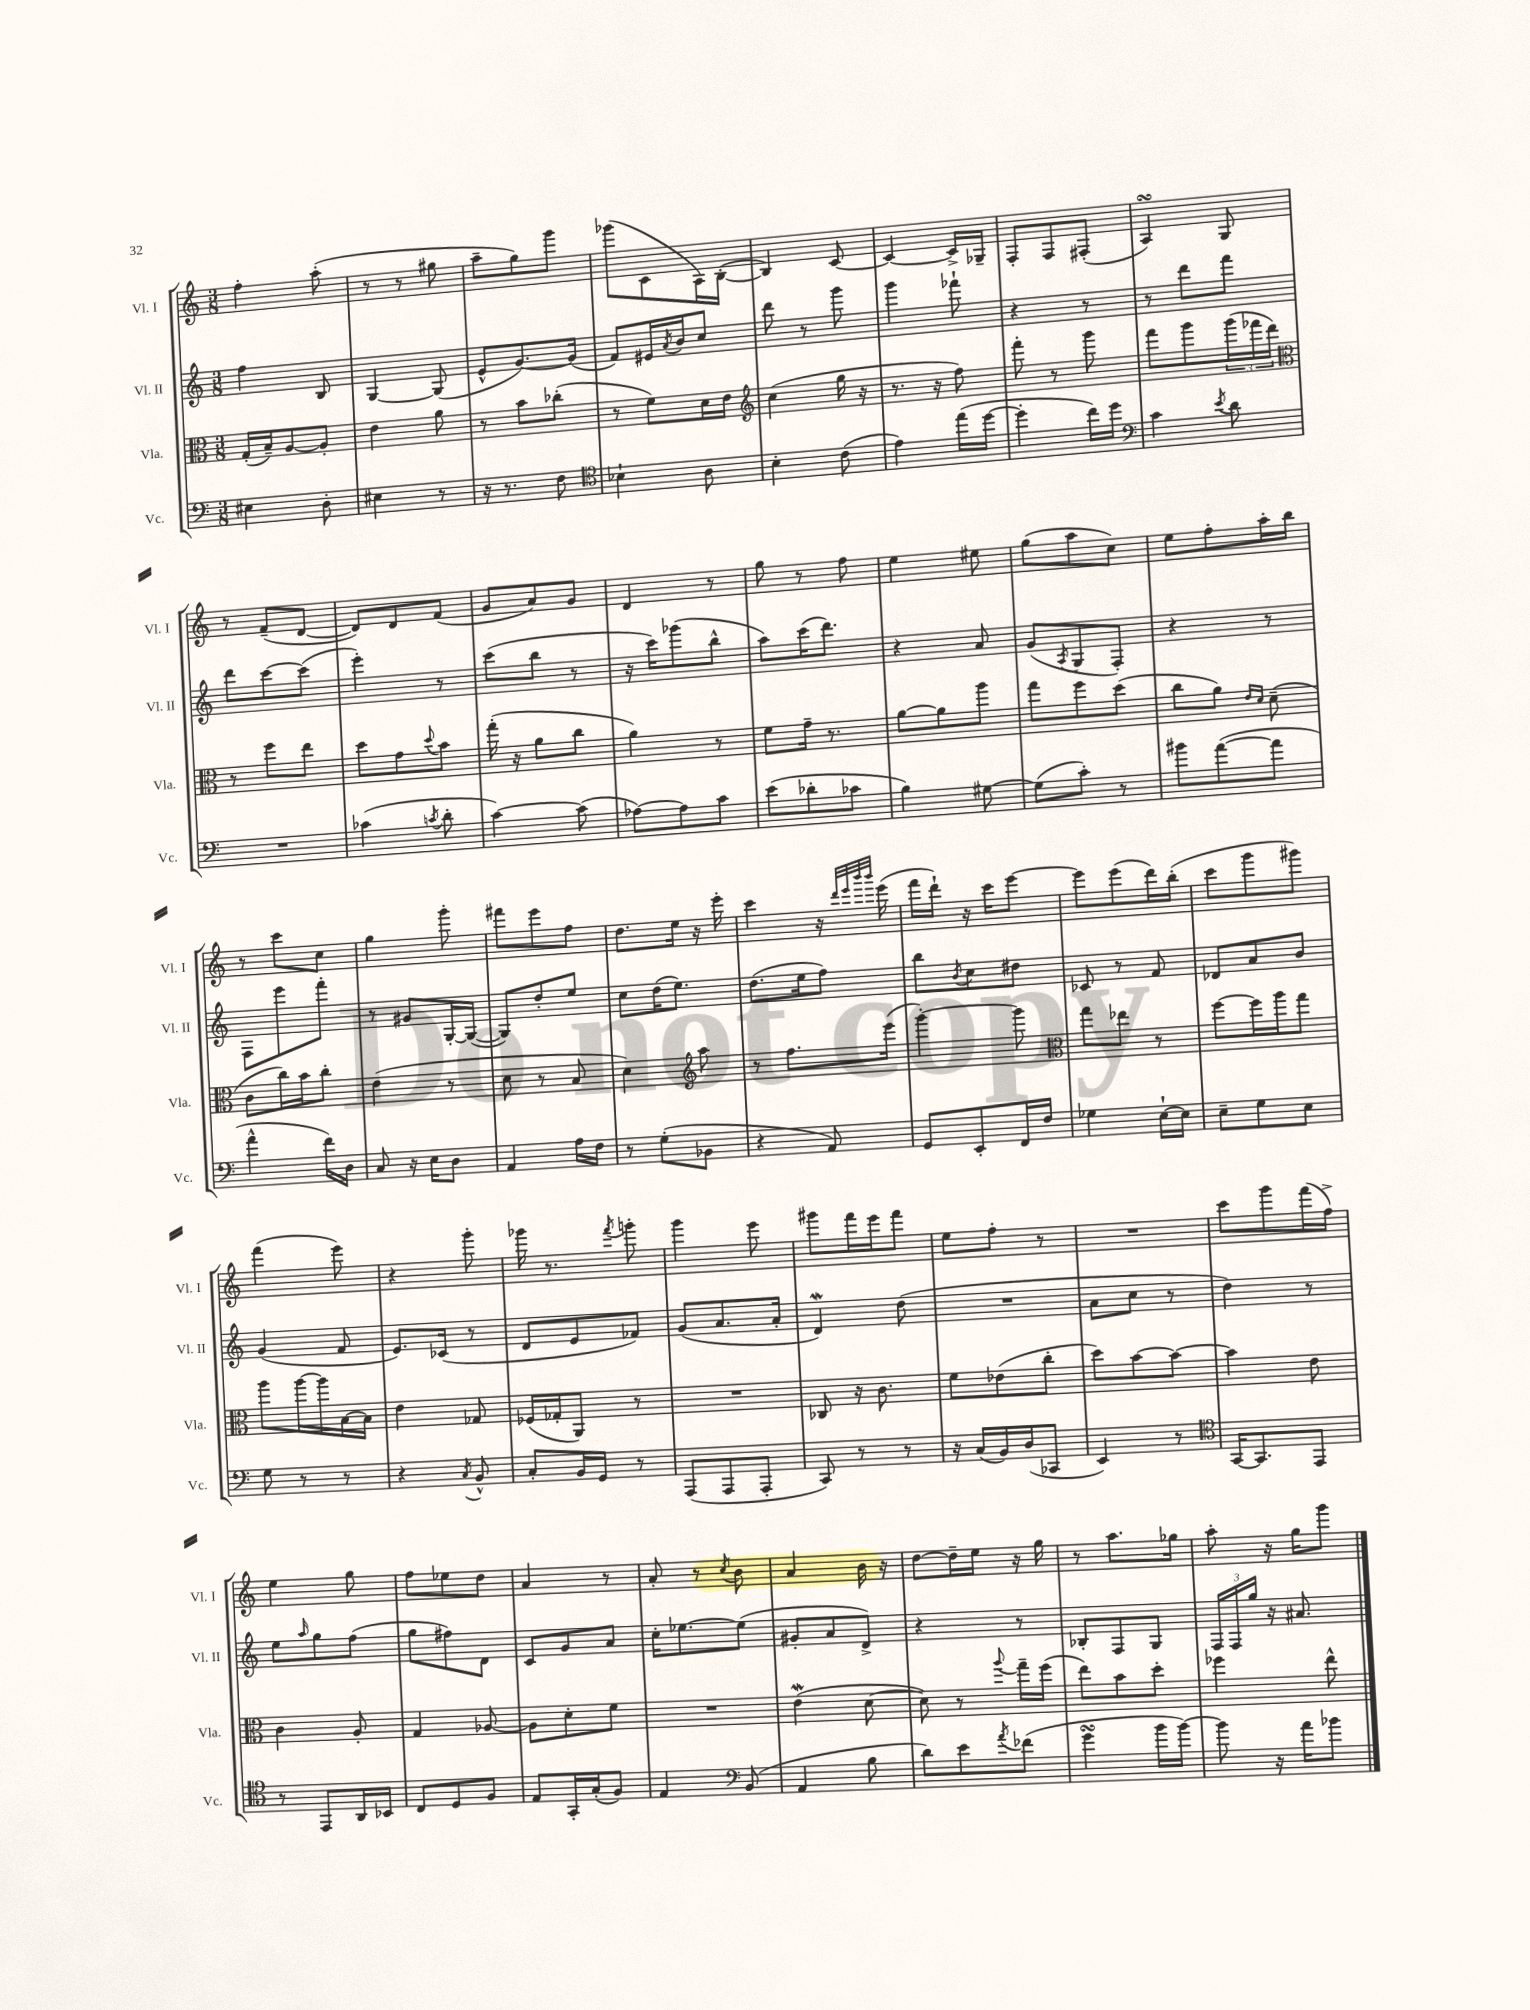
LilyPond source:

<<
\new StaffGroup <<
\new Staff = "s0" \with { instrumentName = "Vl. I" shortInstrumentName = "Vl. I" } {
    \clef treble \key c \major \numericTimeSignature \time 3/8
    f''4-. a''8-.( |
    r8 r8 gis''8 |
    a''8-- g''8) g'''8 |
    ges'''8( c'8 a16) b16~-.( |
    b4) c'8~ |
    c'4~ c'16-> ges16-- |
    f8-. f8 fis8-.( |
    a4\turn) g8 |
    r8 f'8--( d'8~ |
    d'8) d'8 f'8( |
    g'8 a'8) g'8 |
    d'4 r8 |
    g''8 r8 f''8 |
    e''4 eis''8 |
    g''8( a''8 c''8) |
    e''8 f''8-. a''16-. b''16 |
    r8 c'''8 c''8 |
    g''4 g'''8-. |
    fis'''8 e'''8 f''8 |
    d''8. e''16 r16 e'''16-. |
    c'''4 r16 \grace { d'''32 e'''32 b'''32 b'''32 } e'''16( |
    f'''16 d'''16-!) r16 c'''16 e'''8~ |
    e'''8 e'''8( d'''16) b''16-.( |
    c'''8 g'''8 gis'''8) |
    f'''4( e'''8) |
    r4 g'''8-. |
    ges'''16 r8. \acciaccatura { f'''8 } g'''8-. |
    g'''4 e'''8 |
    gis'''8 f'''16 e'''16 f'''8 |
    e''8 f''8-. r8 |
    R4. |
    c'''8 g'''8 f'''16( f''16->) |
    e''4 g''8 |
    f''8 ees''8 d''8 |
    a'4 r8 |
    a'8-. r8 \acciaccatura { c''8 } b'8 |
    a'4 b'16 r16 |
    d''8~ d''16-- e''16 r16 g''16 |
    r8 a''8. ges''16 |
    a''8-. r16 g''16 g'''8 \bar "|." |
}
\new Staff = "s1" \with { instrumentName = "Vl. II" shortInstrumentName = "Vl. II" } {
    \clef treble \key c \major \numericTimeSignature \time 3/8
    f''4 b8 |
    g4~ g8( |
    e'8-^ g'8.~) g'16( |
    f'8) eis'16 \acciaccatura { a'8 } b'16 c''8 |
    d'''8 r8 g'''8 |
    g'''4 fes'''8-! |
    r4 r8 |
    r8 d'''8 f'''8 |
    d'''8 c'''8~ c'''8( |
    e'''4-.) r8 |
    c'''8( b''8 r8 |
    r16 c'''16) ges'''8( b''8-^ |
    a''8) c'''16( d'''8.) |
    r4 a'8 |
    g'8( \acciaccatura { a8 } g8 f8-.) |
    r4 r8 |
    f8 e'''8 f'''8-. |
    r8 gis'8 g16~-. g16~( |
    g8) d''8-. e''8 |
    c''8 d''16( e''8.) |
    d''8.( e''16 f''8) |
    b''8 \acciaccatura { b'8 } c''8 dis''8 |
    ces'8 r8 f'8 |
    des'8 a'8 b'8 |
    g'4( f'8 |
    e'8.) ces'16( r8 |
    d'8 e'8 fes'8) |
    g'8( a'8. a'16-. |
    d'4\mordent) d''8( |
    R4. |
    a'8 c''8 r8 |
    d''4) r8 |
    e''8 \grace { a''16 } g''8 f''8( |
    g''8 fis''8) d'8 |
    c'8 g'8 a'8 |
    c''16-. ees''8.~ ees''8( |
    gis'8-. a'8 d'8->) |
    r4 r8 |
    bes8-. f8 g8 |
    \tuplet 3/2 { f16 f16 g''16 } r16 ais'8. \bar "|." |
}
\new Staff = "s2" \with { instrumentName = "Vla." shortInstrumentName = "Vla." } {
    \clef alto \key c \major \numericTimeSignature \time 3/8
    g16-.( b16--) a8~ a8-. |
    e'4 a'8 |
    r8 b'8 ces''8-.( |
    r8 f'8) d'16 e'16 |
    \clef treble c''4( g''16 r16 |
    r8. r16 f''8) |
    f'''8-. r8 g'''8 |
    f'''8 g'''8 \tuplet 3/2 { g'''16( fes'''16 d'''16) } |
    \clef alto r8 f''8 e''8 |
    d''8 g'8 \appoggiatura { d''8 } b'8 |
    g''16-.( r16 a'8 c''8 |
    a'4) r8 |
    f'8 g'16-- r8. |
    a'8~ a'8 a''8 |
    g''8 f''8 d''8( |
    c''8 a'8) \grace { e'16 d'16 } d'8--( |
    c'8 c''16) b'16 c''8-. |
    e'4( r8 |
    d'8 r8 b8 |
    d'4) \clef treble a''8 |
    r8 f''8. e'''16( |
    g'''4~-.) g'''8 |
    \clef alto g''8 ees''8 r8 |
    f''8~ f''16 a''16 g''8 |
    a''8 a''16~ a''16 b16~ b16 |
    e'4 ges8 |
    fes16( ges16-. a,8) r8 |
    R4. |
    ces8 r16 c'8. |
    f'8 ees'8( c''8-. |
    d''8) b'8~ b'8~ |
    b'4 e'8 |
    c'4 a8-. |
    g4 aes8~ |
    aes8 d'8-. f'8 |
    R4. |
    e'4\mordent( d'8~ |
    d'8) r8 \appoggiatura { a''8 } g''16-- f''16( |
    e''8) b'8 d''8-. |
    fes''4 e''8-^ \bar "|." |
}
\new Staff = "s3" \with { instrumentName = "Vc." shortInstrumentName = "Vc." } {
    \clef bass \key c \major \numericTimeSignature \time 3/8
    eis4 d8-. |
    eis4 r8 |
    r16 r8. f8 |
    \clef tenor bes4-! a8 |
    b4-. c'8( |
    e'4) e''16( d''16~ |
    d''4-. c''16) d''16 |
    \clef bass c'4 \acciaccatura { e'8 } d'8 |
    R4. |
    ces'4( \acciaccatura { c'8 } d'8-. |
    c'4~) c'8( |
    aes8~) aes8 c'8 |
    e'8( des'8-. ces'8 |
    b4) gis8~ |
    gis8( c'8-.) r8 |
    bis'8 a'8~( a'8 |
    a'4-^ f'16) d16 |
    c8 r16 e16 d8 |
    a,4 a16 f16 |
    r8 g8-.( bes,8 |
    r4 a,8) |
    g,8 e,8-. f,16 f16 |
    ges4 e16~-! e16 |
    e8-- g8 e8 |
    g8 r8 r8 |
    r4 \acciaccatura { c8 } b,8-^ |
    c8-. b,16 g,16 r8 |
    a,,8( a,,8 a,,8-. |
    c,8) r8 r8 |
    r16 c16( b,16) d16( ces,8 |
    e,4) r8 |
    \clef tenor g,16~ g,8. e,8 |
    r8 e,8 a,16 bes,16 |
    c8 d8 f8 |
    e8 g,16-. g16-.( f8) |
    e4 \clef bass b,8( |
    a,4 b8 |
    d'8) e'8 \acciaccatura { a'8 } fes'8( |
    g'4\turn b'16 b'16~) |
    b'8 r16 a'16 bes'8 \bar "|." |
}
>>
>>
\layout { \context { \Score \remove "Bar_number_engraver" } }
